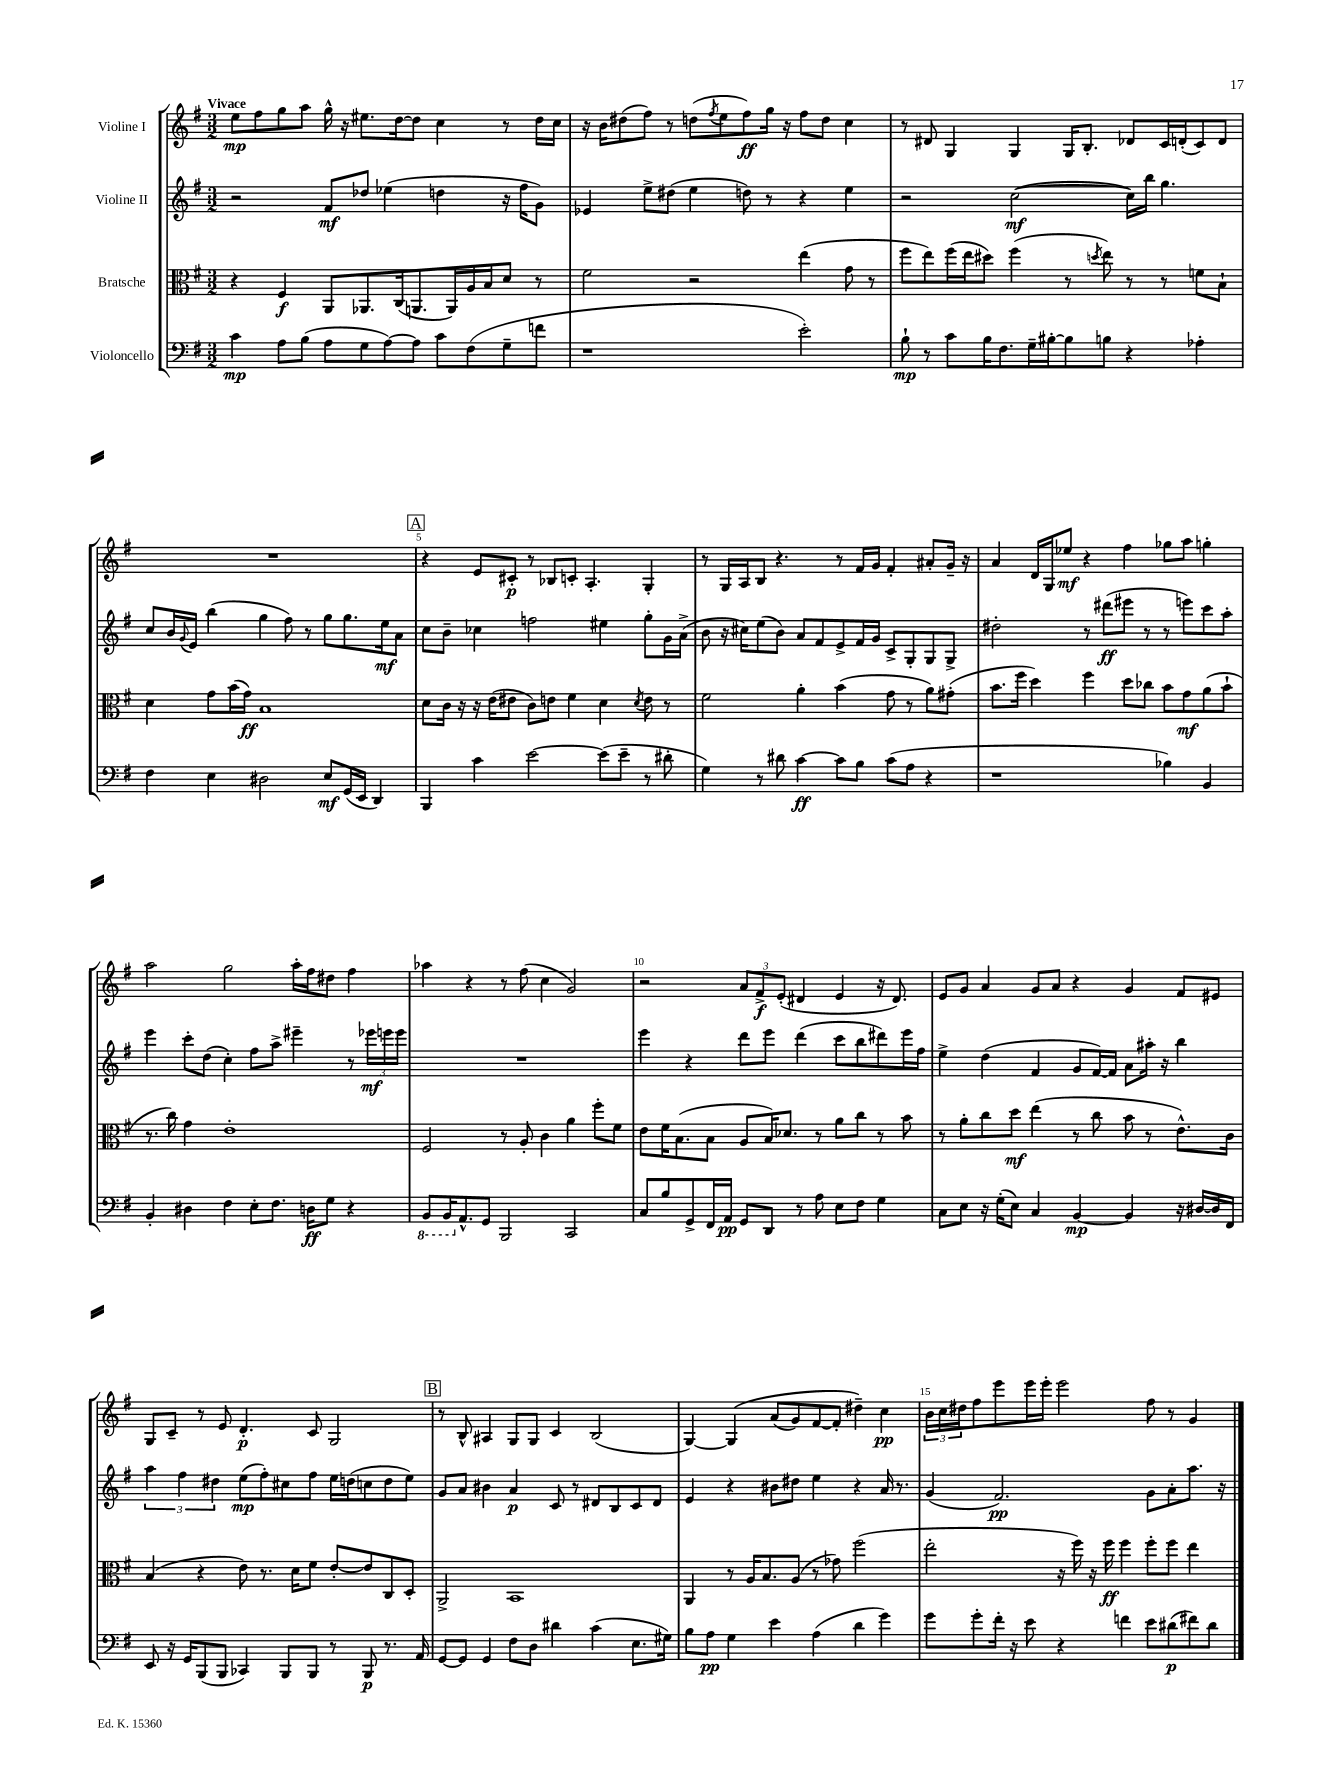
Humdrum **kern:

**kern	**kern	**kern	**kern
*staff4	*staff3	*staff2	*staff1
*clefF4	*clefC3	*clefG2	*clefG2
*k[f#]	*k[f#]	*k[f#]	*k[f#]
*M3/2	*M3/2	*M3/2	*M3/2
4c	4r	2r	8ee
.	.	.	8ff#
8A	4F#	.	8gg
(8B	.	.	8aa
8A	8AA	8f#	16gg^^
.	.	.	16r
8G	8.AA-	8dd-	8.ee#
[8A)	.	(4ee-	.
.	(16C	.	[16dd
8A]	8.AA	.	8dd]
8c	.	4dd	4cc
.	16AA)	.	.
(8F#	16A	.	.
.	16B	.	.
8G~	8d	16r	8r
.	.	16ff#	.
8f	8r	8g)	16dd
.	.	.	16cc
=	=	=	=
1r	2f#	4e-	16r
.	.	.	16b
.	.	.	(8dd#
.	.	8ee^	8ff#)
.	.	(8dd#	8r
.	2r	4ee	(8dd
.	.	.	8qff#
.	.	.	8ee
.	.	8dd)	8ff#)
.	.	8r	16gg
.	.	.	16r
2e')	(4ee	4r	8ff#
.	.	.	8dd
.	8g	4ee	4cc
.	8r	.	.
=	=	=	=
8B`	8ff#	2r	8r
8r	8ee)	.	8d#
8c	(16ff#	.	4G
.	16ee	.	.
16B	8dd#)	.	.
8.F#	.	.	.
.	(4ff#	([2cc	4G
16G~	.	.	.
[16B#'	.	.	.
8B#]	8r	.	16G
.	.	.	8.B'
.	8qdd	.	.
8B	8ee)	.	.
4r	8r	16cc])	8d-
.	.	16bb	.
.	8r	4.gg	16c
.	.	.	(16d'
4A-'	8f	.	8c)
.	8B`	.	8d
=	=	=	=
4F#	4d	8cc	1.r
.	.	16b	.
.	.	8qqg	.
.	.	16e	.
4E	8g	(4bb	.
.	(16b	.	.
.	16g)	.	.
2D#	1B	4gg	.
.	.	8ff#)	.
.	.	8r	.
8E	.	8gg	.
(16GG	.	8.gg	.
16EE	.	.	.
4DD)	.	.	.
.	.	16ee	.
.	.	8a	.
=	=	=	=
4BBB	8d	8cc	4r
.	16c	8b~	.
.	16r	.	.
4c	16r	4cc-	8e
.	(16e	.	.
.	8e#	.	8c#'
[2e	8c)	2ff	8r
.	8e	.	8B-
.	4f#	.	8c'
.	.	.	4.A'
(8e]	4d	4ee#	.
8e~	.	.	.
.	8qd	.	.
8r	8e	8gg'	4G'
8d#'	8r	16g	.
.	.	(16a^	.
=	=	=	=
4G)	2f#	8b	8r
.	.	16r	16G
.	.	16cc#)	16A
8r	.	(8ee	8B
8d#	.	8b)	4.r
[4c	4a'	8a	.
.	.	8f#	.
8c]	(4b	8e^	8r
8B	.	16f#	16f#
.	.	16g	16g
(8c	8g	8c^	4f#'
8A	8r	8G'	.
4r	8a)	8G	8a#'
.	(8g#'	8G^	16g~
.	.	.	16r
=	=	=	=
1r	8.b	2dd#'	4a
.	16ff#	.	.
.	4dd)	.	16d
.	.	.	16G
.	.	.	8ee-
.	4ff#	8r	4r
.	.	(8ddd#	.
.	8dd	8eee#	4ff#
.	8cc-	8r	.
4B-)	8b	8r	8gg-
.	8g	8eee)	8aa
4BB	(8a	8ccc	4gg'
.	8b`	8aa'	.
=	=	=	=
4BB'	8.r	4eee	2aa
.	16cc)	.	.
4D#	4g	8ccc'	.
.	.	(8dd	.
4F#	1e'	4cc')	2gg
8E'	.	8ff#	.
8.F#	.	8aa^	.
.	.	4eee#~	16aa'
16D	.	.	16ff#
8G	.	.	8dd#
4r	.	8r	4ff#
.	.	24eee-	.
.	.	24eee	.
.	.	24eee	.
=	=	=	=
8BBB	2F#	1.r	4aa-
16BBB	.	.	.
8.AA^^	.	.	.
.	.	.	4r
8GG	.	.	.
2BBB	8r	.	8r
.	8A'	.	(8ff#
.	4c	.	4cc
2CC	4a	.	2g)
.	8ff#'	.	.
.	8f#	.	.
=	=	=	=
8C	8e	4eee	2r
8B	16f#	.	.
.	(8.B	.	.
8GG^	.	4r	.
16FF#	8B	.	.
16AA	.	.	.
8GG	8A	8ddd	12a
.	.	.	12f#^
8DD	16B)	8eee	.
.	.	.	(12e'
.	8.d-	.	.
8r	.	(4ddd	4d#
8A	8r	.	.
8E	8a	8ccc	4e
8F#	8cc	8bb	.
4G	8r	8ddd#)	16r
.	.	.	8.d#)
.	8b	16eee	.
.	.	16ff#	.
=	=	=	=
8C	8r	4ee^	8e
8E	8a'	.	8g
16r	8cc	(4dd	4a
(16G'	.	.	.
8E)	8dd	.	.
4C	(4ee	4f#	8g
.	.	.	8a
[4BB	8r	8g	4r
.	8cc	[16f#)	.
.	.	16f#]	.
4BB]	8b	8a	4g
.	8r	16aa#'	.
.	.	16r	.
16r	8.e^^)	4bb	8f#
[16D#	.	.	.
16D#]	.	.	8e#
16FF#	16c	.	.
=	=	=	=
8EE	(4B	6aa	8G
16r	.	.	8c~
.	.	6ff#	.
16GG	.	.	.
(8BBB	4r	.	8r
.	.	6dd#	.
8BBB	.	.	8e
4CC-)	8e)	(8ee	4.d'
.	8.r	8ff#')	.
8BBB	.	8cc#	.
.	16d	.	.
8BBB	8f#	8ff#	8c
8r	[8e'	16ee	2G
.	.	(16dd	.
8BBB	8e]	8cc	.
8.r	8C	8dd	.
.	8D'	8ee)	.
16AA	.	.	.
=	=	=	=
[8GG	2AA^	8g	8r
8GG]	.	8a	8B^^
4GG	.	4b#	4A#
8F#	1BB	4a	8G
8D	.	.	8G
4d#	.	8c	4c
.	.	8r	.
(4c	.	8d#	(2B
.	.	8B	.
8.E	.	8c	.
.	.	8d#	.
16G#)	.	.	.
=	=	=	=
8B	4AA	4e	[4G)
8A	.	.	.
4G	8r	4r	&(4G]
.	16A	.	.
.	8.B	.	.
4e	.	8b#	(8a
.	(8A	8dd#	8g)
(4A	8r	4ee	[8f#
.	8g-)	.	8f#']
4d	(2ff#	4r	4dd#~&)
4g)	.	16a	4cc
.	.	8.r	.
=	=	=	=
8g	2ee'	(4g	24b
.	.	.	24cc
.	.	.	24dd#
8g'	.	.	8ff#
16f#'	.	2.f#)	8eee
16r	.	.	.
8e	.	.	16eee
.	.	.	16eee'
4r	16r	.	2eee
.	16ff#)	.	.
.	16r	.	.
.	16ff#	.	.
4f	4ff#	.	.
8e	8ff#'	8g	8ff#
(8d#	8ff#	8a'	8r
8f#)	4ee	8.aa	4g
8d#	.	.	.
.	.	16r	.
==	==	==	==
*-	*-	*-	*-
